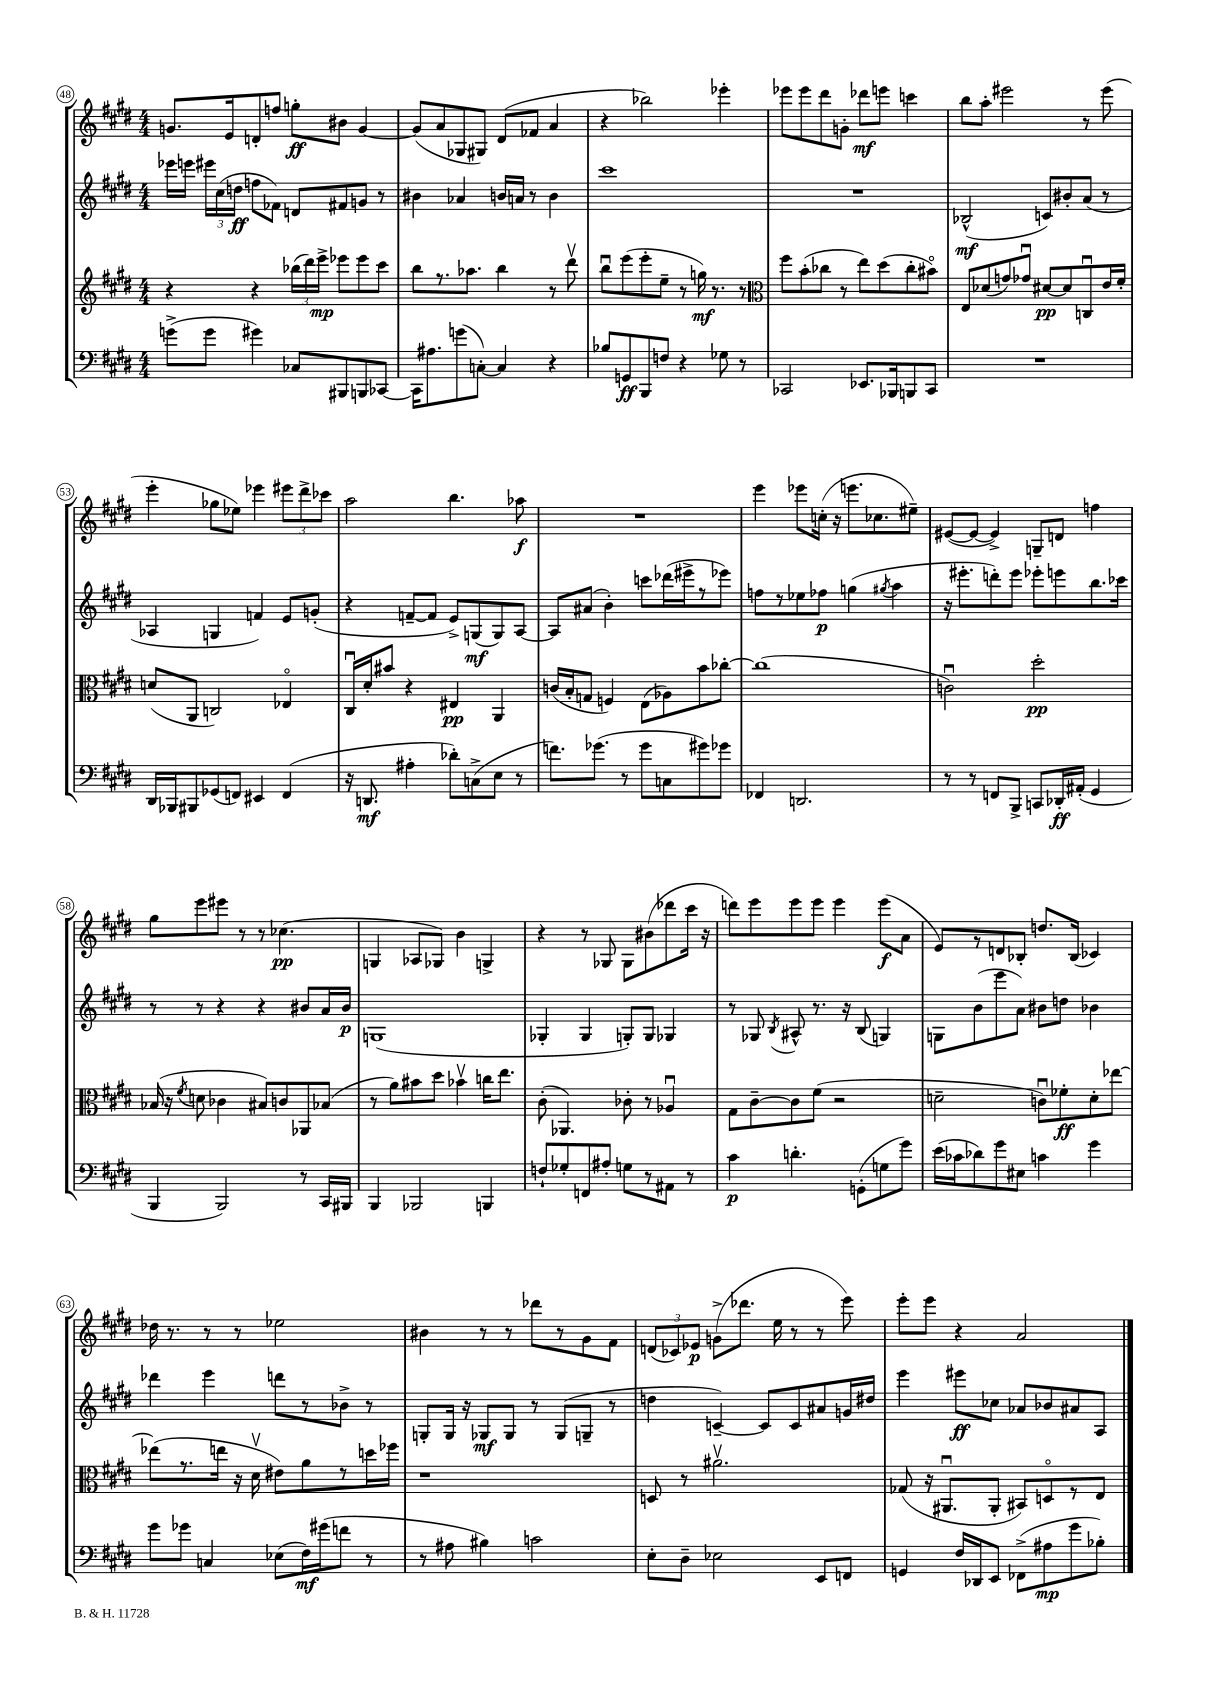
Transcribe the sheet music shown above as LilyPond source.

<<
\new StaffGroup <<
\new Staff = "s0" {
    \clef treble \key e \major \numericTimeSignature \time 4/4
    \autoBeamOff g'8.[ e'16 d'8-. f''8] g''8[-.\ff bis'8] g'4~ |
    g'8[( a'8 ges8 gis8]) dis'8[( fes'8] a'4 |
    r4 bes''2) ees'''4-. |
    ees'''8[ ees'''8 dis'''8 g'8]-. des'''8[\mf e'''8] c'''4 |
    b''8[ a''8]-. eis'''2 r8 eis'''8( |
    e'''4-. ges''8[ ees''8]) ees'''4 \tuplet 3/2 { eis'''8[ dis'''8-> ces'''8] } |
    a''2 b''4. aes''8\f |
    R1 |
    e'''4 ees'''8[ c''16]-.( r16 e'''8.[ ces''8. eis''8]--) |
    eis'8[~( eis'8]~ eis'4->) g8[-- d'8] f''4 |
    gis''8[ e'''8 eis'''8] r8 r8 ces''4.\pp( |
    g4 aes8[ ges8]) b'4 g4-> |
    r4 r8 ges8 ges8[ bis'8( des'''8 cis'''16] r16 |
    d'''8[) e'''8 e'''8 e'''8] e'''4 e'''8[\f( a'8] |
    e'8[) r8 d'8 bes8]-. d''8.[ bes16]( ces'4) |
    des''16 r8. r8 r8 ees''2 |
    bis'4 r8 r8 des'''8[ r8 gis'8 fis'8] |
    \tuplet 3/2 { d'8[( ces'8) ees'8]\p } g'8[->( des'''8.] e''16 r8 r8 e'''8) |
    e'''8[-. e'''8] r4 a'2 \bar "|." |
}
\new Staff = "s1" {
    \clef treble \key e \major \numericTimeSignature \time 4/4
    \autoBeamOff ees'''16[ e'''16] \tuplet 3/2 { eis'''16[ cis''16( d''16]\ff } f''8[ fes'8]) d'8[ fis'8 g'8] r8 |
    bis'4 aes'4 b'16[ a'16] r8 b'4 |
    cis'''1 |
    R1 |
    bes2-^\mf( c'8[) bis'8-. a'8]( r8 |
    aes4 g4 f'4) e'8[ g'8]-.( |
    r4 f'8[~-- f'8] e'8[->) g8\mf( g8) a8]~ |
    a8[ ais'8]( b'4-.) c'''8[ des'''16( eis'''16-> r8 ees'''8]) |
    f''8[ r8 ees''8 fes''8]\p g''4( \acciaccatura { gis''8 } a''4 |
    r16 eis'''8.[-. d'''8-.) eis'''8] ees'''8[-. e'''8 b''8. ces'''16] |
    r8 r8 r4 r4 bis'8[ a'16 bis'16]\p |
    g1( |
    ges4-. ges4 g8[-.) g8] ges4 |
    r8 ges8 \acciaccatura { b8 } ais8-^ r8. r16 b8( g4) |
    g8[ b'8( e'''8 a'8]) bis'8[ d''8] bes'4 |
    des'''4 e'''4 d'''8[ r8 bes'8]-> r8 |
    g8[-. g16] r16 ges8[\mf ges8] r8 ges8[( g8]-- r8 |
    d''4 c'4~--) c'8[ c'8 ais'8 g'16 dis''16] |
    e'''4 eis'''8[\ff ces''8] aes'8[ bes'8 ais'8 a8] \bar "|." |
}
\new Staff = "s2" {
    \clef treble \key e \major \numericTimeSignature \time 4/4
    \autoBeamOff r4 r4 \tuplet 3/2 { bes''16[( dis'''16) e'''16]->\mp } ees'''8[ ees'''8 cis'''8] |
    b''8[ r8. aes''8.] b''4 r8 dis'''8\upbow |
    b''8[\downbow e'''8( e'''8-. e''8]-- r8 g''16\mf) r8. r8 |
    \clef alto fis''8[ b'8-.( ces''8] r8 e''8[) dis''8( ces''8-. bis'8]\flageolet) |
    e8[ des'8( g'8) ges'8]\downbow dis'8[~\pp dis'8 c8\downbow e'16 fis'16]-. |
    d'8[( a,8] c2) ees4\flageolet |
    cis16[\downbow dis'16-. bis'8] r4 eis4\pp a,4 |
    c'16[( b16-. g8] f4) e8[( aes8) b'8 ces''8]~-. |
    ces''1( |
    c'2\downbow) dis''2-.\pp |
    bes16( r16 \acciaccatura { fis'8 } d'8 ces'4 bis8[) c'8 aes,8 bes8]( |
    r8 a'8[) bis'8 dis''8] bes'4\upbow c''16[ e''8.] |
    cis'8-.( aes,4.) ces'8-. r8 aes4\downbow |
    gis8[ cis'8~-- cis'8 fis'8]( r2 |
    d'2-- c'8[\downbow) fes'8-.\ff d'8-. ees''8]~ |
    ees''8[( r8. e''16] r16 dis'16\upbow eis'8[) a'8 r8 d''16 fes''16] |
    r1 |
    d8 r8 ais'2.\upbow |
    ges8( r16 ais,8.[\downbow ais,8]-. bis,8[) d8\flageolet r8 e8] \bar "|." |
}
\new Staff = "s3" {
    \clef bass \key e \major \numericTimeSignature \time 4/4
    \autoBeamOff g'8[->( g'8] gis'4) ces8[ bis,,8 b,,8 ces,8]~ |
    ces,16[ ais8. g'8( c8]~-.) c4 r4 |
    bes8[ g,8\ff b,,8 f8] r4 ges8 r8 |
    ces,2 ees,8.[ bes,,16 b,,8 ces,8] |
    R1 |
    dis,16[ bes,,16 bis,,8 ges,8( f,8]) eis,4 f,4( |
    r16 d,8.\mf ais4-. des'8[-.) c8->( e8] r8 |
    f'8.[) ges'8.]( r8 ges'8[ c8 gis'8) ges'8] |
    fes,4 d,2. |
    r8 r8 f,8[ b,,8]-> c,8[ des,16-.\ff ais,16]-.( gis,4 |
    b,,4 b,,2) r8 cis,16[ bis,,16] |
    b,,4 bes,,2 b,,4 |
    f8[-! ges8-. f,8 ais8]-. g8[ r8 ais,8] r8 |
    cis'4\p d'4.-. g,8[-.( g8 gis'8]) |
    e'16[( ces'16 des'8) gis'8 eis8] c'4 gis'4 |
    gis'8[ ges'8] c4 ees8[( fis16\mf) gis'16( f'8] r8 |
    r8 ais8 bis4) c'2 |
    e8[-. dis8]-- ees2 e,8[ f,8] |
    g,4 fis16[ des,16 e,8] fes,8[->( ais8\mp gis'8 bes8]-.) \bar "|." |
}
>>
>>
\layout { \context { \Score currentBarNumber = #48 \override BarNumber.stencil = #(make-stencil-circler 0.1 0.3 ly:text-interface::print) } }
